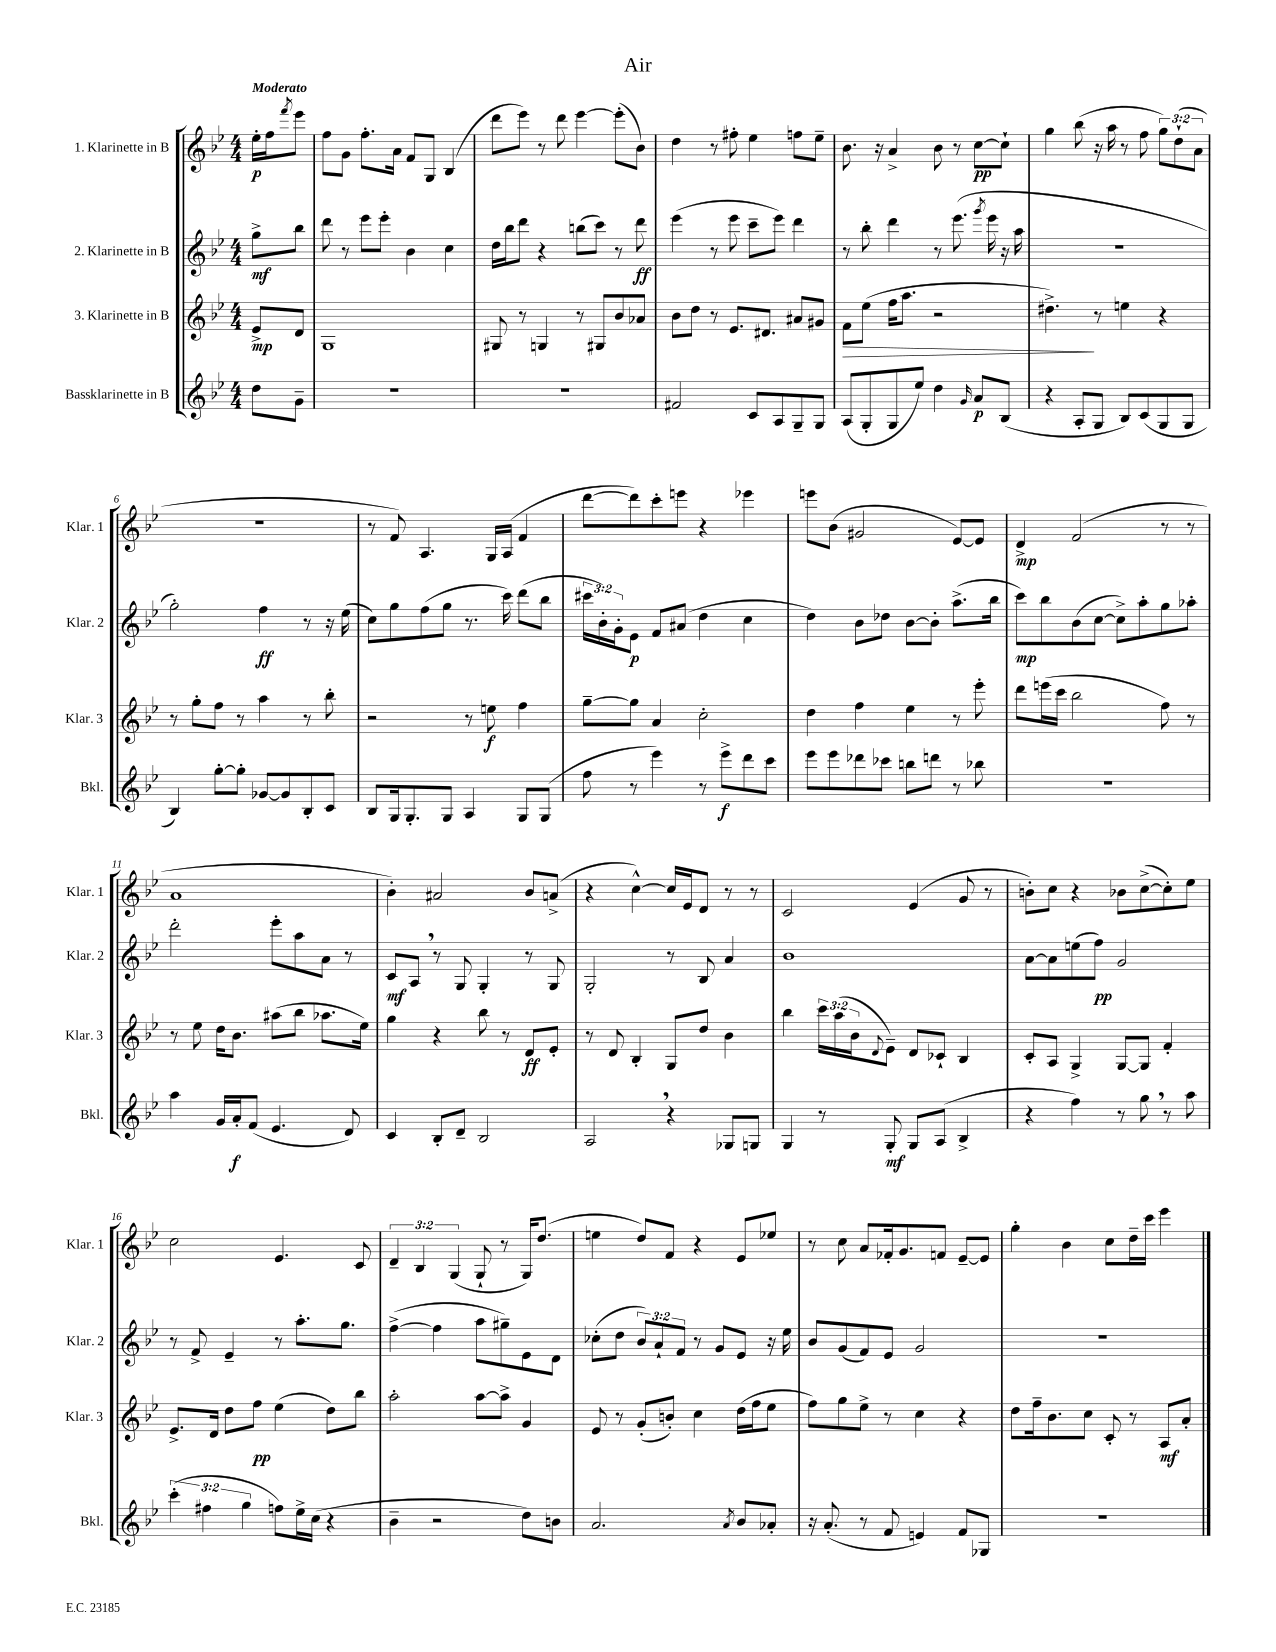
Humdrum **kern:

**kern	**dynam	**kern	**dynam	**kern	**dynam	**kern	**dynam
*part4	*part4	*part3	*part3	*part2	*part2	*part1	*part1
*staff4	*staff4	*staff3	*staff3	*staff2	*staff2	*staff1	*staff1
*I"Bassklarinette in B	*	*I"3. Klarinette in B	*	*I"2. Klarinette in B	*	*I"1. Klarinette in B	*
*I'Bkl.	*	*I'Klar. 3	*	*I'Klar. 2	*	*I'Klar. 1	*
*clefG2	*	*clefG2	*	*clefG2	*	*clefG2	*
*k[b-e-]	*	*k[b-e-]	*	*k[b-e-]	*	*k[b-e-]	*
*M4/4	*	*M4/4	*	*M4/4	*	*M4/4	*
=	=	=	=	=	=	=	=
!	!	!	!	!	!	!LO:TX:a:B:t=Moderato	!
8dd\L	.	8e-^/L	mp	8gg^\L	mf	16ee-'\LL	p
.	.	.	.	.	.	16ff\J	.
.	.	.	.	.	.	8qfff/	.
8g~\J	.	8d/J	.	8bb-\J	.	8eee-\J	.
=1	=1	=1	=1	=1	=1	=1	=1
1r	.	1G	.	8ddd\	.	8ff\L	.
.	.	.	.	8r	.	8g\J	.
.	.	.	.	8eee-\L	.	8.ff'\L	.
.	.	.	.	8eee-'\J	.	.	.
.	.	.	.	.	.	16a\Jk	.
.	.	.	.	4b-\	.	8f/L	.
.	.	.	.	.	.	8G/J	.
.	.	.	.	4cc\	.	(4B-/	.
=2	=2	=2	=2	=2	=2	=2	=2
1r	.	8G#X/	.	16dd\LL	.	8ddd\L	.
.	.	.	.	16bb-\J	.	.	.
.	.	8r	.	8ddd\J	.	8eee-\J)	.
.	.	4Gn/	.	4r	.	8r	.
.	.	.	.	.	.	8ddd\	.
.	.	8r	.	(8bbn\L	.	[4eee-\	.
.	.	8G#X/L	.	8ccc\J)	.	.	.
.	.	8b-/	.	8r	.	(8eee-'\L]	.
.	.	8a-X/J	.	8ddd\	ff	8b-\J)	.
=3	=3	=3	=3	=3	=3	=3	=3
2f#X/	.	8b-\L	.	(4eee-\	.	4dd\	.
.	.	8dd\J	.	.	.	.	.
.	.	8r	.	8r	.	8r	.
.	.	8.e-/L	.	8eee-\	.	8ff#X'\	.
8c/L	.	.	.	8ccc~\L	.	4ee-\	.
.	.	8.d#X/J	.	.	.	.	.
8A/	.	.	.	8eee-\J)	.	.	.
8G~/	.	8a#X/L	.	4ddd\	.	8ffn\L	.
8G/J	.	8g#X/J	.	.	.	8ee-~\J	.
=4	=4	=4	=4	=4	=4	=4	=4
!	!	!	!LO:HP:b	!	!	!	!
(8A/L	.	8f\L	>	8r	.	8.b-\	.
8G'/	.	(8ee-\J	.	8bb-'\	.	.	.
.	.	.	.	.	.	16r	.
8G/	.	16ff\KL	.	4ddd\	.	4a^/	.
.	.	8.aa\J	.	.	.	.	.
8ee-/J)	.	.	.	.	.	.	.
4dd\	.	2r	.	8r	.	8b-\	.
.	.	.	.	(8.eee-\	.	8r	.
16qqg/	.	.	.	.	.	.	.
8a/L	p	.	.	.	.	[8cc\L	pp
.	.	.	.	8qggg/	.	.	.
.	.	.	.	16eee-\	.	.	.
(8B-/J	.	.	.	16r	.	8cc`\J]	.
.	.	.	.	16aa\	.	.	.
=5	=5	=5	=5	=5	=5	=5	=5
4r	.	4.dd#X^\)	.	1r	.	4gg\	.
8A'/L	.	.	.	.	.	(8bb-\	.
8G/J	.	8r	]	.	.	16r	.
.	.	.	.	.	.	16aa\	.
8B-/L)	.	4een\	.	.	.	8r	.
(8c/	.	.	.	.	.	8ff\	.
8G/	.	4r	.	.	.	12gg\L)	.
.	.	.	.	.	.	(12dd`\	.
8G/J	.	.	.	.	.	.	.
.	.	.	.	.	.	12a\J	.
!!LO:LB:g=z
=6	=6	=6	=6	=6	=6	=6	=6
4B-/)	.	8r	.	2gg'\)	.	1r	.
.	.	8gg'\L	.	.	.	.	.
[8gg'\L	.	8ff\J	.	.	.	.	.
8gg'\J]	.	8r	.	.	.	.	.
[8g-X/L	.	4aa\	.	4ff\	ff	.	.
8g-/]	.	.	.	.	.	.	.
8B-'/	.	8r	.	8r	.	.	.
8c/J	.	8bb-'\	.	16r	.	.	.
.	.	.	.	(16ee-\	.	.	.
=7	=7	=7	=7	=7	=7	=7	=7
8B-/L	.	2r	.	8cc\L)	.	8r	.
16G/k	.	.	.	8gg\	.	8f/)	.
8.G'/	.	.	.	.	.	.	.
.	.	.	.	(8ff\	.	4.A/	.
8G/J	.	.	.	8gg\J	.	.	.
4A/	.	8r	.	8.r	.	.	.
.	.	8een\	f	.	.	16G/LL	.
.	.	.	.	16ccc\)	.	(16A/JJ	.
8G/L	.	4ff\	.	(8ddd\L	.	4f/	.
(8G/J	.	.	.	8bb-\J	.	.	.
=8	=8	=8	=8	=8	=8	=8	=8
8ff\	.	[8gg~\L	.	24ccc#X\LL	.	[8ddd\L	.
.	.	.	.	24b-'\)	.	.	.
.	.	.	.	24g'\J	.	.	.
8r	.	8gg\J]	.	8e-\J	p	8ddd\])	.
4eee-\)	.	4a/	.	8f/L	.	8ccc'\	.
.	.	.	.	(8a#X/J	.	8eeen\J	.
8r	.	2cc'\	.	4dd\	.	4r	.
8eee-^\L	f	.	.	.	.	.	.
8ddd\	.	.	.	4cc\	.	4eee-X\	.
8ccc\J	.	.	.	.	.	.	.
=9	=9	=9	=9	=9	=9	=9	=9
8eee-\L	.	4dd\	.	4dd\)	.	8eeen\L	.
8eee-\	.	.	.	.	.	(8b-\J	.
8ddd-X\	.	4ff\	.	8b-\L	.	2g#X/	.
8ccc-X\J	.	.	.	8dd-X\J	.	.	.
8bbn\L	.	4ee-\	.	[8b-\L	.	.	.
8dddn\J	.	.	.	8b-'\J]	.	.	.
8r	.	8r	.	(8.aa^\L	.	[8e-/L)	.
8bb-X\	.	8eee-'\	.	.	.	8e-/J]	.
.	.	.	.	16bb-\Jk	.	.	.
=10	=10	=10	=10	=10	=10	=10	=10
1r	.	8ddd\L	.	8ccc\L)	mp	4d^/	mp
.	.	(16eeen\L	.	8bb-\	.	.	.
.	.	16ccc\JJ	.	.	.	.	.
.	.	2bb-\	.	(8b-\	.	(2f/	.
.	.	.	.	[8cc\J	.	.	.
.	.	.	.	8cc^\L])	.	.	.
.	.	.	.	8aa'\	.	.	.
.	.	8ff\)	.	8gg\	.	8r	.
.	.	8r	.	8aa-X'\J	.	8r	.
!!LO:LB:g=z
=11	=11	=11	=11	=11	=11	=11	=11
4aa\	.	8r	.	2ddd'\	.	1a	.
.	.	8ee-\	.	.	.	.	.
16g/LL	.	16dd\KL	.	.	.	.	.
16a'/J	f	8.b-\J	.	.	.	.	.
(8f/J	.	.	.	.	.	.	.
4.e-/	.	(8aa#X\L	.	8eee-'\L	.	.	.
.	.	8bb-\J	.	8aa\	.	.	.
.	.	8.aa-X\L	.	8a\J	.	.	.
8d/)	.	.	.	8r	.	.	.
.	.	16ee-\Jk)	.	.	.	.	.
=12	=12	=12	=12	=12	=12	=12	=12
4c/	.	4gg\	.	8c/L	mf	4b-'\)	.
.	.	.	.	8A,/J	.	.	.
8B-'/L	.	4r	.	8r	.	2a#X/	.
8d~/J	.	.	.	8G/	.	.	.
2B-/	.	8bb-\	.	4G'/	.	.	.
.	.	8r	.	.	.	.	.
.	.	8d/L	ff	8r	.	8b-/L	.
.	.	8e-'/J	.	8G/	.	(8an^/J	.
=13	=13	=13	=13	=13	=13	=13	=13
2A,/	.	8r	.	2G'/	.	4r	.
.	.	8d/	.	.	.	.	.
.	.	4B-'/	.	.	.	[4cc^^\)	.
4r	.	8G/L	.	8r	.	16cc/LL]	.
.	.	.	.	.	.	16e-/J	.
.	.	8dd/J	.	8B-/	.	8d/J	.
8G-X/L	.	4b-\	.	4a/	.	8r	.
8Gn/J	.	.	.	.	.	8r	.
=14	=14	=14	=14	=14	=14	=14	=14
4G/	.	4bb-\	.	1b-	.	2c/	.
8r	.	24ccc\LL	.	.	.	.	.
.	.	(24aa\	.	.	.	.	.
.	.	24b-\J	.	.	.	.	.
.	.	8qqd/	.	.	.	.	.
8G'/	mf	8e-~\J)	.	.	.	.	.
8G/L	.	8d/L	.	.	.	(4e-/	.
(8A/J	.	8c-X`/J	.	.	.	.	.
4B-^/	.	4B-/	.	.	.	8g/	.
.	.	.	.	.	.	8r	.
=15	=15	=15	=15	=15	=15	=15	=15
4r	.	8c'/L	.	[8a\L	.	8bn'\L)	.
.	.	8A/J	.	8a\]	.	8cc\J	.
4ff\)	.	4G^/	.	(8een\	.	4r	.
.	.	.	.	8ff\J)	pp	.	.
8r	.	[8G/L	.	2g/	.	8b-X\L	.
8gg,\	.	8G/J]	.	.	.	([8cc^\	.
8r	.	4f'/	.	.	.	8cc'\])	.
8aa\	.	.	.	.	.	8ee-\J	.
!!LO:LB:g=z
=16	=16	=16	=16	=16	=16	=16	=16
(6ccc'\	.	8.e-^/L	.	8r	.	2cc\	.
.	.	.	.	8f^/	.	.	.
6ff#X\	.	.	.	.	.	.	.
.	.	16d/Jk	.	.	.	.	.
.	.	8dd\L	.	4e-~/	.	.	.
6gg\	.	.	.	.	.	.	.
.	.	8ff\J	pp	.	.	.	.
8ffn\L)	.	(4ee-\	.	8r	.	4.e-/	.
16ee-^\L	.	.	.	8.aa'\L	.	.	.
(16cc\JJ	.	.	.	.	.	.	.
4r	.	8dd\L)	.	.	.	.	.
.	.	.	.	8.gg\J	.	.	.
.	.	8bb-\J	.	.	.	8c/	.
=17	=17	=17	=17	=17	=17	=17	=17
4b-~\	.	2aa'\	.	([4ff^\	.	6d~/	.
.	.	.	.	.	.	6B-/	.
2r	.	.	.	4ff\]	.	.	.
.	.	.	.	.	.	(6G/	.
.	.	[8aa\L	.	8aa\L	.	8G`/	.
.	.	8aa^\J]	.	8gg#X~\)	.	8r	.
8dd\L)	.	4g/	.	8e-\	.	16G/KL)	.
.	.	.	.	.	.	(8.dd/J	.
8bn\J	.	.	.	8d\J	.	.	.
=18	=18	=18	=18	=18	=18	=18	=18
2.a/	.	8e-/	.	(8cc-X'\L	.	4een\	.
.	.	8r	.	8dd\J	.	.	.
.	.	(8g'/L	.	12b-/L)	.	8dd/L)	.
.	.	.	.	12a`/	.	.	.
.	.	8bn'/J)	.	.	.	8f/J	.
.	.	.	.	12f/J	.	.	.
.	.	4cc\	.	8r	.	4r	.
.	.	.	.	8g/L	.	.	.
8qa/	.	.	.	.	.	.	.
8b-/L	.	(16dd\LL	.	8e-/J	.	8e-/L	.
.	.	16ff\J	.	.	.	.	.
8a-X'/J	.	8ee-\J	.	16r	.	8ee-X/J	.
.	.	.	.	16ee-\	.	.	.
=19	=19	=19	=19	=19	=19	=19	=19
16r	.	8ff\L)	.	8b-/L	.	8r	.
(8.a'/	.	.	.	.	.	.	.
.	.	8gg\	.	(8g/	.	8cc\	.
8r	.	8ee-^\J	.	8f/)	.	8a/L	.
8f/	.	8r	.	8e-/J	.	16f-X'/k	.
.	.	.	.	.	.	8.g/	.
4en/)	.	4cc\	.	2g/	.	.	.
.	.	.	.	.	.	8fn/J	.
8f/L	.	4r	.	.	.	[8e-~/L	.
8G-X/J	.	.	.	.	.	8e-/J]	.
=20	=20	=20	=20	=20	=20	=20	=20
1r	.	8dd\L	.	1r	.	4gg'\	.
.	.	16ff~\k	.	.	.	.	.
.	.	8.b-\	.	.	.	.	.
.	.	.	.	.	.	4b-\	.
.	.	8cc\J	.	.	.	.	.
.	.	8c'/	.	.	.	8cc\L	.
.	.	8r	.	.	.	16dd~\L	.
.	.	.	.	.	.	16ccc\JJ	.
.	.	8A/L	mf	.	.	4eee-\	.
.	.	8a'/J	.	.	.	.	.
==	==	==	==	==	==	==	==
*-	*-	*-	*-	*-	*-	*-	*-
